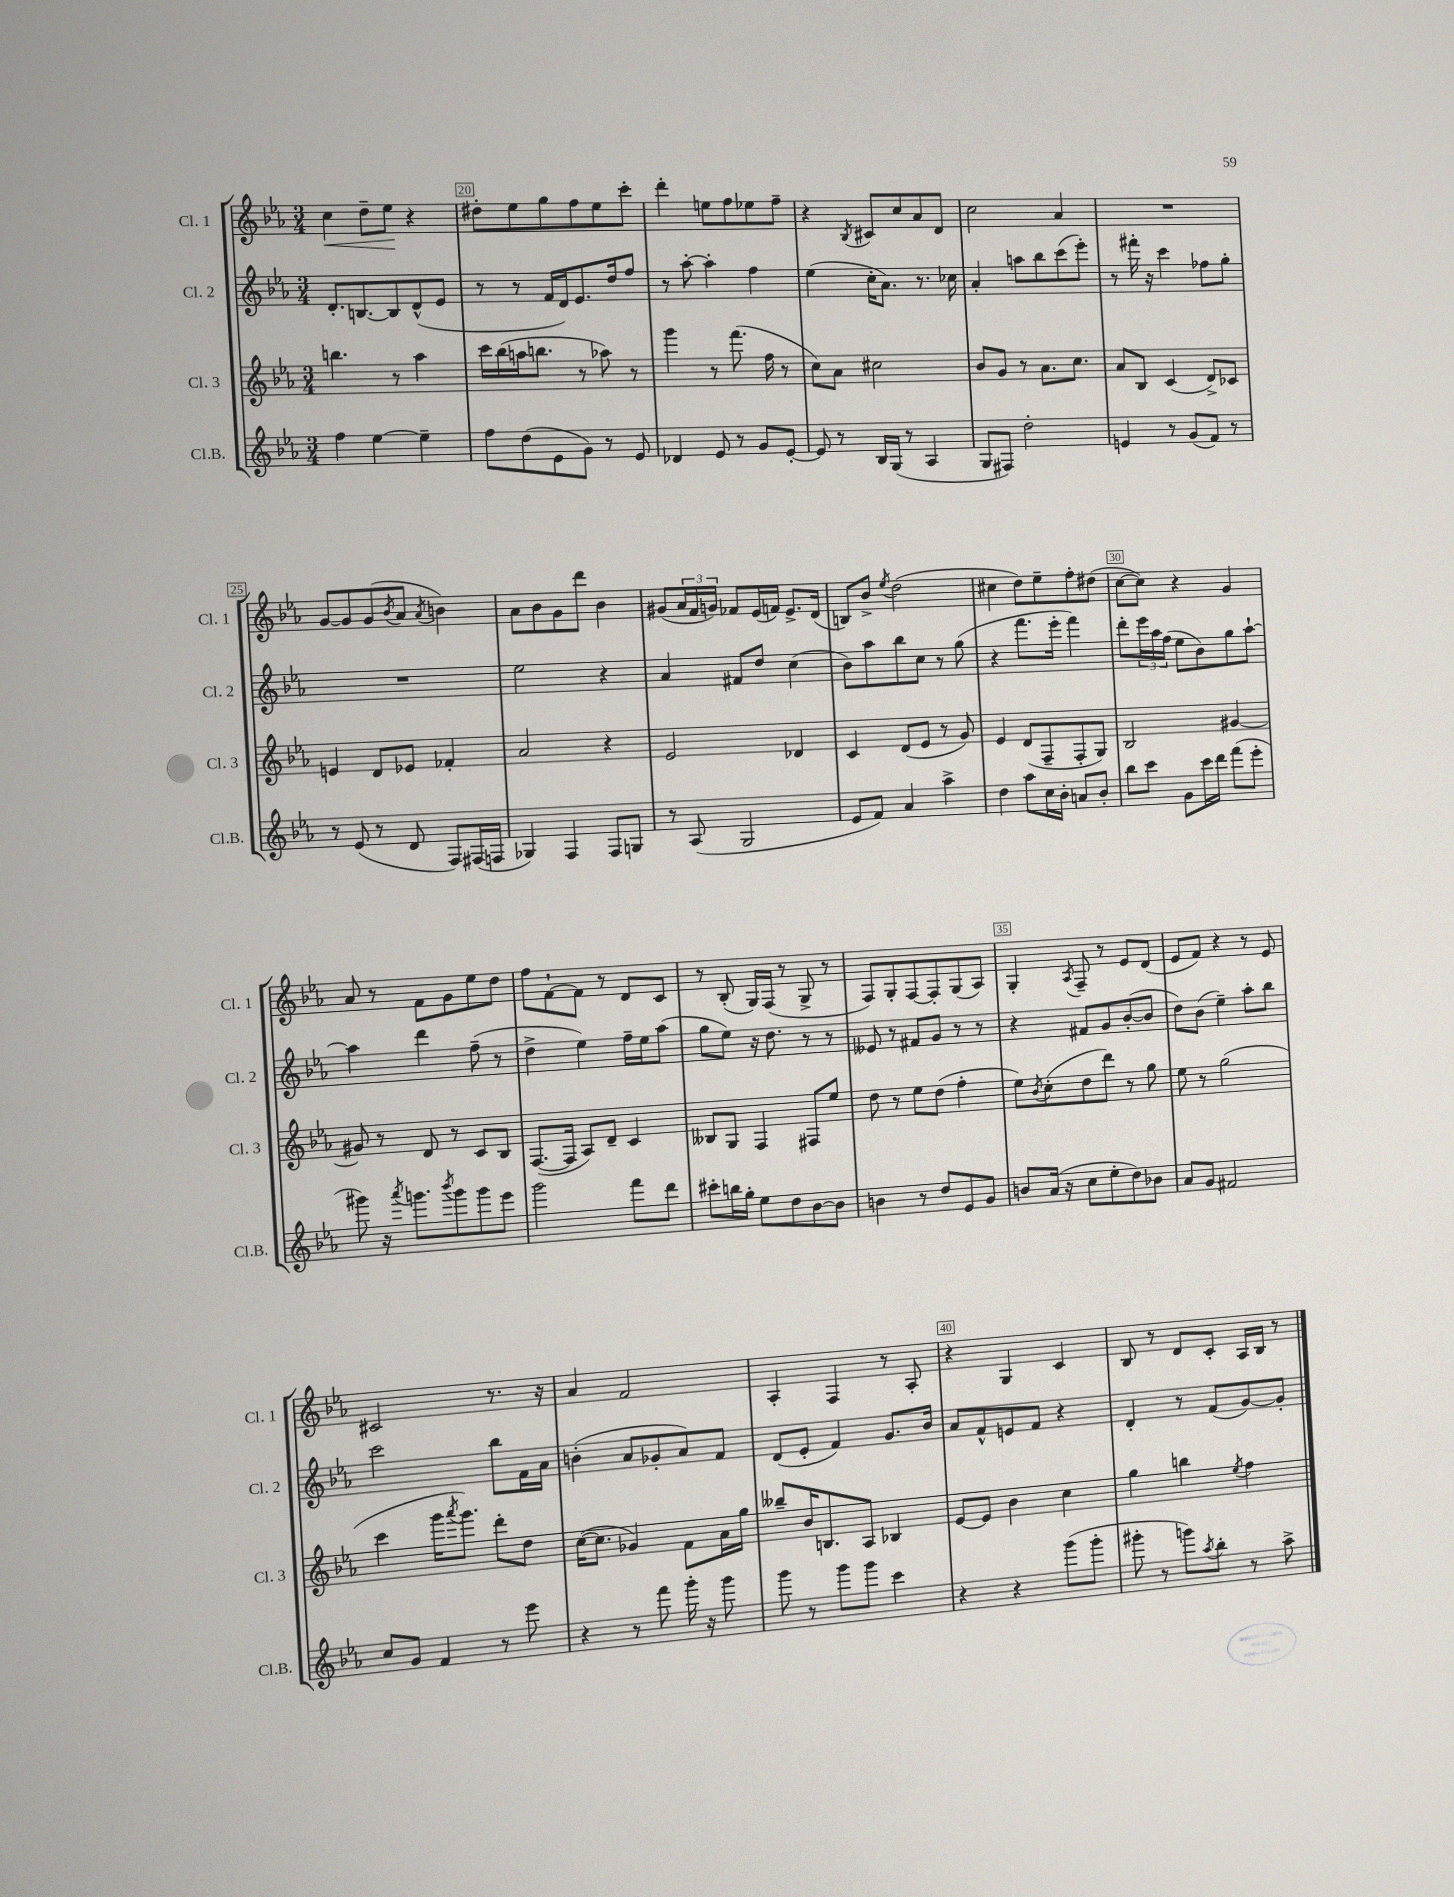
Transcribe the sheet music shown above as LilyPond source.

<<
\new StaffGroup <<
\new Staff = "s0" \with { instrumentName = "Cl. 1" shortInstrumentName = "Cl. 1" } {
    \clef treble \key ees \major \numericTimeSignature \time 3/4
    c''4\< d''8-- ees''8\! r4 |
    dis''8-. ees''8 g''8 f''8 ees''8 c'''8-. |
    d'''4-. e''8 f''8 ees''8 f''8-- |
    r4 \acciaccatura { bes8 } cis'8 c''8 aes'8 d'8 |
    c''2 aes'4 |
    R2. |
    g'8~ g'8 g'8( \acciaccatura { bes'8 } aes'8 \acciaccatura { aes'8 } b'4) |
    aes'8 bes'8 g'8 d'''8 bes'4 |
    gis'8( \tuplet 3/2 { aes'16 f'16 g'16) } fes'8 ees'16( f'16) ees'8.-> d'16( |
    b8) bes'8-> \acciaccatura { ees''8 } d''2( |
    cis''4 d''8) ees''8-- f''8-. dis''8( |
    c''8~ c''8) r4 g'4 |
    aes'8 r8 f'8 g'8 ees''8 d''8 |
    f''8 f'8~-! f'8 r8 d'8 c'8 |
    r8 bes8-.( g16) f16( r8 g8-> r8 |
    f8) g8-. f8~ f8-. g8( aes8) |
    g4-. \acciaccatura { aes8 } f8-- r8 ees'8 d'8( |
    ees'8 f'8) r4 r8 ees'8 |
    cis'2 r8. r16 |
    aes'4 f'2 |
    aes4-. f4 r8 aes8-. |
    r4 g4 c'4 |
    bes8 r8 d'8 c'8-. aes16 bes16 r8 \bar "|." |
}
\new Staff = "s1" \with { instrumentName = "Cl. 2" shortInstrumentName = "Cl. 2" } {
    \clef treble \key ees \major \numericTimeSignature \time 3/4
    d'8.-. b8.~ b8 d'8-^( ees'8 |
    r8 r8 f'16 d'16) ees'8. d''16 f''8 |
    r8 aes''8~-. aes''4-. f''4 |
    ees''4( c''16-. aes'8.) r8. ces''16 |
    aes'4-. a''8 bes''8 c'''8( ees'''8-.) |
    r8 fis'''16-. r16 c'''4 fes''8 g''8-. |
    R2. |
    ees''2 r4 |
    aes'4 fis'8 d''8 c''4( |
    bes'8) aes''8 bes''8 c''8 r8 g''8( |
    r4 f'''8. ees'''16-. f'''4) |
    d'''8-. \tuplet 3/2 { ees'''16 aes''16 f''16( } ees''8 bes'8) g''8 aes''8~-! |
    aes''4 d'''4 f''8--( r8 |
    d''4-> ees''4) f''16-- ees''16 aes''8( |
    g''8 ees''8) r16 d''8. r8 r8 |
    eeses'8 r8 fis'8 g'8 r8 r8 |
    r4 fis'8 g'8 bes'8~-.( bes'8 |
    d''8) bes'8( ees''4--) aes''8-. bes''8 |
    c'''2 bes''8 f'16 aes'16 |
    b'4-.( aes'8 ges'8-. aes'8) f'8 |
    d'8( ees'8-. f'4) g'8. bes'16 |
    aes'8 f'8-^ e'8 f'8 r4 |
    d'4-. r8 f'8( g'8~) g'8-. \bar "|." |
}
\new Staff = "s2" \with { instrumentName = "Cl. 3" shortInstrumentName = "Cl. 3" } {
    \clef treble \key ees \major \numericTimeSignature \time 3/4
    b''4. r8 aes''4 |
    c'''16 bes''16( a''16 b''8. r8 aes''8) r8 |
    g'''4 r8 f'''8.( f''16 r8 |
    c''8) aes'8 cis''2 |
    bes'8 g'8 r8 aes'8. c''8. |
    aes'8 bes8 c'4( d'8->) ces'8 |
    e'4 d'8 ees'8 fes'4-. |
    aes'2 r4 |
    ees'2 des'4 |
    c'4 d'8( ees'8 r8 g'8) |
    ees'4 d'8( f8-- f8-. g8) |
    bes2 gis'4~ |
    gis'8 r8 d'8 r8 c'8 bes8 |
    f8.~( f16 aes8) d'8-- c'4 |
    beses8 g8 f4 fis8 ees''8 |
    d''8 r8 ees''8 d''8( f''4-. |
    ees''8) \acciaccatura { bes'8 } c''8-.( d''8 d'''8) r8 g''8 |
    ees''8 r8 g''2( |
    c'''4 g'''16 \acciaccatura { aes'''8 } g'''8.) d'''8-. d''8 |
    c''16~( c''8. ges'4) f'8 aes'16 g''16 |
    beses''8-- bes'16 b8. aes8 bes4 |
    ees'8~ ees'8 bes'4 c''4 |
    g''4 b''4 \acciaccatura { ees''8 } f''4 \bar "|." |
}
\new Staff = "s3" \with { instrumentName = "Cl.B." shortInstrumentName = "Cl.B." } {
    \clef treble \key ees \major \numericTimeSignature \time 3/4
    f''4 ees''4~ ees''4-- |
    f''8 d''8( ees'8 g'8) r8 ees'8 |
    des'4 ees'8 r8 g'8 ees'8~-. |
    ees'8 r8 bes16 g16( r8 aes4 |
    g8 fis8) d''2-. |
    e'4 r8 g'8( f'8) r8 |
    r8 ees'8( r8 d'8 f8) fis16( f16 |
    ges4) f4 f8 g8 |
    r8 aes8( g2 |
    ees'8 f'8) aes'4 aes''4-> |
    d''4 aes''8 c''16 bes'16-. a'8 bes'8-. |
    bes''8 c'''8 g'8 c'''16 d'''16 f'''8( ees'''8-. |
    gis'''8) r16 \acciaccatura { aes'''8 } g'''8. \acciaccatura { bes'''8 } g'''8 g'''8 ees'''8 |
    g'''2 f'''8 d'''8 |
    cis'''8-. b''16 g''16-. ees''8 d''8 bes'8~ bes'8 |
    b'4 r8 d''8 ees'8 g'8 |
    b'8 aes'16( r16 c''8 ees''8-. d''8) bes'8 |
    aes'8 g'8 fis'2 |
    c''8 g'8 f'4 r8 ees'''8 |
    r4 r8 f'''8 g'''16-. r16 g'''8 |
    g'''8 r8 g'''8 g'''8 c'''4 |
    r4 r4 g'''8( g'''8-. |
    gis'''8-. r8 g'''8) \acciaccatura { aes''8 } bes''8-. r8 aes''8-> \bar "|." |
}
>>
>>
\layout { \context { \Score currentBarNumber = #19 \override BarNumber.break-visibility = ##(#f #t #t) barNumberVisibility = #(every-nth-bar-number-visible 5) \override BarNumber.stencil = #(make-stencil-boxer 0.1 0.3 ly:text-interface::print) } }
